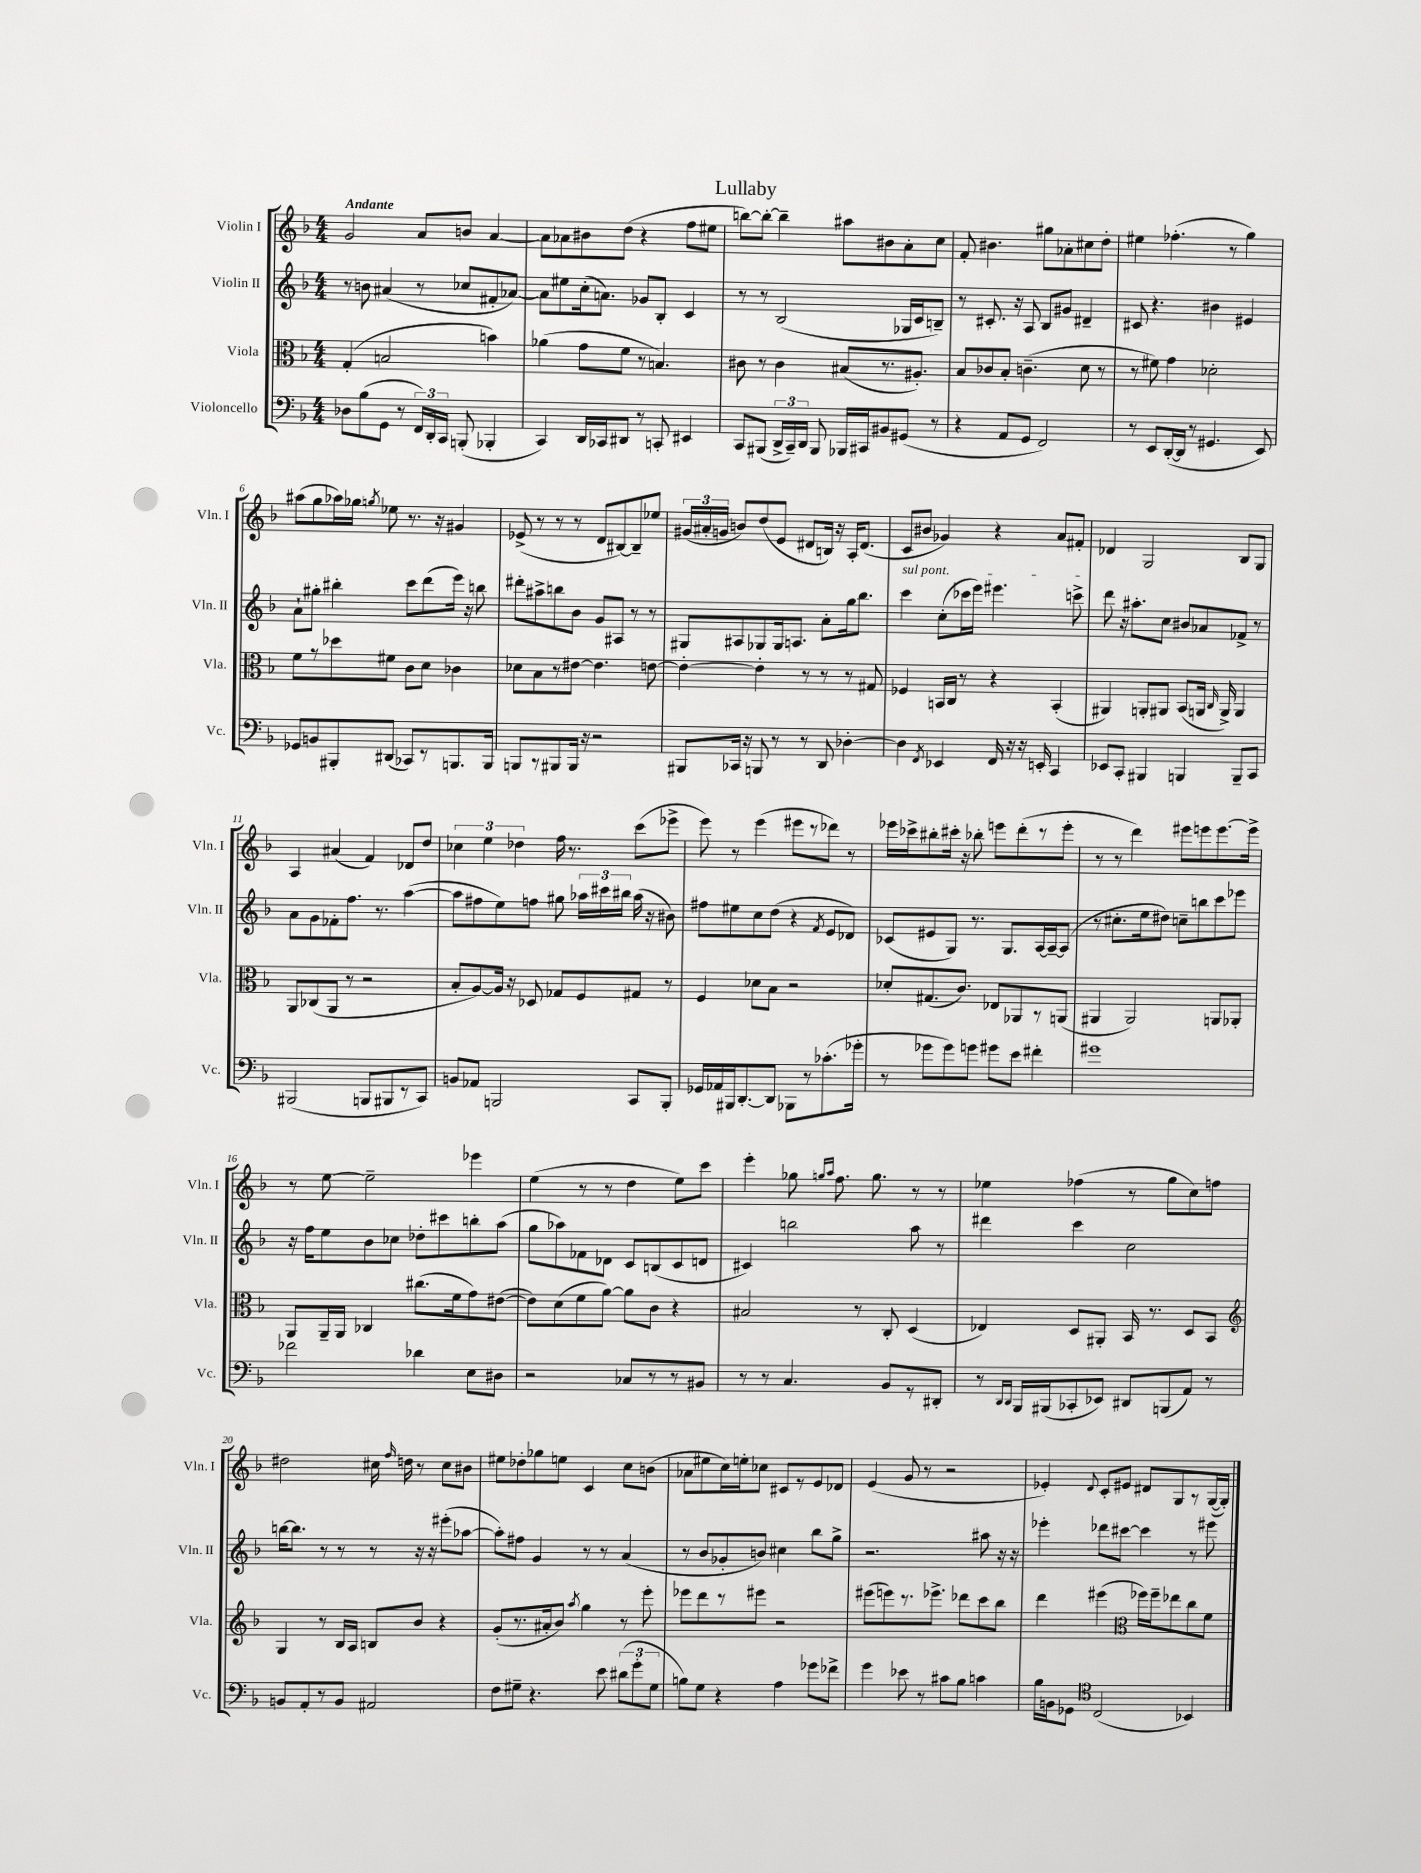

**kern	**kern	**kern	**kern
*part4	*part3	*part2	*part1
*staff4	*staff3	*staff2	*staff1
*I"Violoncello	*I"Viola	*I"Violin II	*I"Violin I
*I'Vc.	*I'Vla.	*I'Vln. II	*I'Vln. I
*clefF4	*clefC3	*clefG2	*clefG2
*k[b-]	*k[b-]	*k[b-]	*k[b-]
*M4/4	*M4/4	*M4/4	*M4/4
=1	=1	=1	=1
!	!	!	!LO:TX:a:B:t=Andante
8D-X\L	(4G'/	8r	2g/
(8B-\	.	8bn\	.
8GG\J	2Bn/	(4a#X/	.
8r	.	.	.
24FF/LL)	.	8r	8a/L
24DD'/	.	.	.
24CC/JJ	.	.	.
(8BBBn'/	.	8cc-X/L	8bn/J
4BBB-X'/	4bn\)	8f#X'/	[4a/
.	.	[8a-X/J)	.
=2	=2	=2	=2
4CC/)	(4a-X\	8a-\L]	8a\L]
.	.	8ee#X\	8a-X\
16DD/LL	8g\L	(16cc'\k	8b#X\
16CC-X/J	.	8.an\J)	.
8DD#X/J	8f\J	.	(8dd\J
8r	8r	8g-X/L	4r
8CCn'/	4.Bn/)	8B-'/J	.
4EE#X/	.	4c/	8ff\L
.	.	.	8ee#X\J
=3	=3	=3	=3
8CC/L	8c#X\	8r	[8bbn\L)
(8BBB#X/J	8r	8r	8bb'\J_
24DD^/LL	4c#\	(2B-/	4bb~\]
24CC~/)	.	.	.
24DD/JJ	.	.	.
8BBB#/	.	.	.
16BBB-X/LL	(8B#X/L	.	8aa#X\L
16CC#X/J	.	.	.
8BB#X/	8.r	.	8b#X\
(8GG#X/J	.	16G-X/LL	8a'\
.	8.A#X'/J)	16c/J	.
8r	.	8Bn~/J)	8cc\J
=4	=4	=4	=4
4r	8B-/L	8r	8f'/
.	8c-X/	8.c#X'/	4.b#X\
8AA/L	8B-'/J	.	.
.	.	16r	.
8GG/J	(4.cn~\	8A/	.
2FF/)	.	8B-/L	8gg#X\L
.	.	8g#X/J	8a-X'\
.	8d\	4d#X~/	8cc#X\
.	8r	.	8dd'\J
=5	=5	=5	=5
8r	8r	8c#X/	4ee#X\
8EE/L	8f#X\)	4.r	.
([16DD'/L	4g\	.	(4.ff-X'\
16DD/JJ]	.	.	.
8r	.	.	.
4.GG#X/	2d-X'\	4b#X\	.
.	.	.	8r
.	.	4e#X/	4gg\)
8EE/)	.	.	.
!!LO:LB:g=z
=6	=6	=6	=6
8GG-X/L	8f\L	8a`\L	(8aa#X\L
8BBn/	8r	8gg#X'\J	8gg\
8BBB#X'/	8dd-X\	4bb#X'\	16aa-X\L)
.	.	.	16gg-X\JJ
.	.	.	8qggn/
(8DD#X/J	8f#X\J	.	8ee-X\
8CC-X/L)	8c\L	8ccc\L	8.r
8r	8d\J	(8ddd\	.
.	.	.	16r
8.BBBn/	4c-X\	16eee\Jk)	4g#X/
.	.	16r	.
.	.	8bbn\	.
16BBB/Jk	.	.	.
=7	=7	=7	=7
8BBBn/L	8d-X\L	8ddd#X'\L	(8e-X^/
8r	8B-\	8aa#X^\	8r
8BBB#X/	8r	8bbn\	8r
16BBB#/Jk	[8e#X\J	8b-\J	8r
16r	.	.	.
2r	4.e#\]	8g/L	8d/L
.	.	8A#X/J	[8B#X/)
.	.	8r	8B#~/]
.	[8en\	8r	8ee-X/J
=8	=8	=8	=8
8BBB#X/L	4e'\_	8G#X/L	(24g#X/LL
.	.	.	24a#X'/
.	.	.	24gn/JJ
16CC-X/Jk	.	8A#X/	8bn/L)
16r	.	.	.
8BBBn/	4e'\]	8G-X/	(8dd/
8r	.	16G-/k	8e/J
.	.	8.An/J	.
8r	8r	.	8d#X/L
8DD/	8r	8a'\L	16Bn/Jk)
.	.	.	16r
[4D-X'\	8r	16gg\k	16A'/KL
.	.	8.bb-\J	(8.d#/J
.	8G#X/	.	.
=9	=9	=9	=9
!	!	!LO:TX:a:i:t=sul pont.	!
4D-\]	4F-X/	4ccc\	8c/L
.	.	.	8b#X/J
8qFF/	.	.	.
4EE-X/	16BBn/LL	(8cc'\L	4g-X/)
.	16C/JJ	.	.
.	8r	16ccc-X\L	.
.	.	16eee\JJ)	.
16FF/	4r	4.eee#X\	4r
16r	.	.	.
16r	.	.	.
16EEn'/	.	.	.
4CC/	(4BB'/	.	8a/L
.	.	8cccn^\	8f#X'/J
=10	=10	=10	=10
8EE-X/L	4AA#X/)	8ddd\	4d-X/
8CC'/J	.	16r	.
.	.	8.aa#X'\L	.
4BBB#X/	8AAn'/L	.	2G/
.	8AA#X/J	8cc\J	.
4BBBn/	(8BB-/L	8b#X/L	.
.	16AAn/Jk	8a-X/	.
.	16qqC/	.	.
.	16AA^/)	.	.
8BBB~/L	4AA/	8f-X^/J	8B-/L
8CC/J	.	8r	8G/J
!!LO:LB:g=z
=11	=11	=11	=11
(2BBB#X/	8AA/L	8a\L	4A/
.	(8C-X/	8g\	.
.	8AA/J	8f-X'\	(4a#X/
.	8r	8.ff\J	.
8BBBn/L	2r	.	4f/)
.	.	8.r	.
8BBB#X/	.	.	.
8r	.	([4aa\	8d-X/L
8CC/J)	.	.	8dd/J
=12	=12	=12	=12
8BBn/L	8B-'/L	8aa\L]	6cc-X\
8AA-X/J	[8A/)	8ff#X\	.
.	.	.	6ee\
2BBBn/	16A/Jk]	8ee\)	.
.	16r	.	.
.	.	.	6dd-X\
.	8D-X/	8ffn\J	.
.	8G-X/L	8gg#X\	16ff\
.	.	.	8.r
.	8F/	24aa-X\LL	.
.	.	24ccc#X\	.
.	.	24bb#X\JJ	.
8CC/L	8G#X/J	(16aa-\	(8ccc\L
.	.	16r	.
8BBB'/J	8r	8b#X\)	8eee-X^\J
=13	=13	=13	=13
16GG-X/LL	4F/	8ff#X\L	8eee\)
16AA-X/	.	.	.
16BBB#X/J	.	8ee#X\	8r
[8.DD'/	.	.	.
.	8d-X\L	8cc\	(4eee\
8DD/J]	8B-\J	(8dd\J	.
8BBB-X\L	2r	4r	8eee#X\L
8r	.	.	8r
.	.	8qf/	.
(8.c-X'\	.	8e/L	8ddd-X\J)
.	.	8d-X/J)	8r
16g-X'\Jk	.	.	.
=14	=14	=14	=14
8r	8d-X'/L	(8c-X/L	16eee-X\LL
.	.	.	16ccc-X^\J
8g-X\L	(8.G#X/	8e#X/	8bb#X'\
8g-\)	.	8G/J)	16ccc#X'\Jk
.	8.c/J)	.	16r
8gn\J	.	8.r	8bb-X'\
8g#X\L	8E-X/L	.	8eeen\L
.	.	8.G/L	.
8e\J	8AA-X/	.	(8ddd'\
4f#X'\	8r	[16A/L	8r
.	.	16A~/J_	.
.	(8AAn/J	(8A/J]	8eee'\J
=15	=15	=15	=15
1g#X	4AA#X/	8r	8r
.	.	8.cc#X'\L	8r
.	2AA#/)	.	4ddd\)
.	.	16ee\k	.
.	.	8dd#X\J)	.
.	.	8ccn~\L	8eee#X\L
.	.	8bbn\	8eeen\
.	8AAn/L	8ccc\	[8.eee\
.	8AA-X'/J	8eee-X\J	.
.	.	.	16eee^\Jk]
!!LO:LB:g=z
=16	=16	=16	=16
2f-X\	8AA/L	16r	8r
.	.	16ff\KL	.
.	16AA~/L	8ee\	[8ee\
.	16AA/JJ	.	.
.	4C-X/	8b-\	2ee~\]
.	.	8cc-X\J	.
4d-X\	(8.cc#X\L	8dd-X'\L	.
.	.	8ccc#X\	.
.	16f\k	.	.
8E\L	8g\)	8bbn'\	4eee-X\
8D#X\J	([8e#X\J	(8aa\J	.
=17	=17	=17	=17
2r	8e#\L])	8gg\L	(4ee\
.	(8d\	8aa-X\)	.
.	8f\	8f-X\	8r
.	[8a\J)	8d-X\J	8r
8C-X/L	8a\L]	8c/L	4dd\
8r	8c\J	(8Bn/	.
8r	4r	8c/	8ee\L)
8BB#X/J	.	8dn/J	8ccc\J
=18	=18	=18	=18
8r	2B#X/	4c#X/)	4eee'\
8r	.	.	.
4.C/	.	2bbn\	8gg-X\
.	.	.	16qqggn/LL
.	.	.	16qqaa/JJ
.	.	.	8.ff\
.	8r	.	.
.	.	.	8.gg\
8BB-/L	8C'/	.	.
8r	(4D/	8aa\	8r
8DD#X'/J	.	8r	8r
=19	=19	=19	=19
8r	4E-X/)	4ddd#X\	4ee-X\
16qqDD/LL	.	.	.
16qqDD/JJ	.	.	.
16BBB-/LL	.	.	.
(16BBB#X/J	.	.	.
8CC-X'/	8D/L	4ccc\	(4ff-X\
8EE-X/J)	8AA#X'/J	.	.
8DD#X/L	16BB-/	2cc\	8r
.	8.r	.	.
(8BBBn/	.	.	8gg\L
8AA/J)	8D/L	.	8cc\)
8r	8BB-/J	.	8ffn\J
!!LO:LB:g=z
=20	=20	=20	=20
*	*clefG2	*	*
8BBn/L	4G/	[16bbn\KL	2dd#X\
.	.	8.bb\J]	.
8AA'/	.	.	.
8r	8r	8r	.
8BB/J	16B-/LL	8r	.
.	16A/JJ	.	.
2AA#X/	8Bn/L	8r	16cc#X\
.	.	.	16qqff/
.	.	.	16ddn\
.	8b-/J	16r	8r
.	.	16r	.
.	4r	(8eee#X'\L	8cc#\L
.	.	[8aa-X\J	8b#X\J
=21	=21	=21	=21
8F\L	(8g'/L	8aa-'\L])	8ee#X\L
8G#X~\J	8.r	8ff#X\J	8dd-X'\
4.r	.	4g/	8gg-X\
.	16a#X'/k	.	.
.	8b-/J)	.	8een\J
.	8qaa/	.	.
.	4gg\	8r	4c/
8e\	.	8r	.
(12d#X\L	8r	(4a/	8cc\L
12g'\	.	.	.
.	8eee'\	.	(8bn\J
12G#\J	.	.	.
=22	=22	=22	=22
8Bn\L)	8eee-X\L	8r	8a-X\L
8G\J	8ddd\	8b-/L	8ee#X\
4r	8r	8g-X'/	16cc\L)
.	.	.	16een'\J
.	8eee#X\J	8bn/J)	8cc-X\J
4A\	2r	4cc#X\	8c#X/L
.	.	.	8r
8g-X\L	.	8bb-\L	8e/
8f-X^\J	.	8gg^\J	8d-X/J
=23	=23	=23	=23
4g\	(8eee#X\L	2.r	(4e/
.	8eeen\)	.	.
8e-X\	8.r	.	8g/
8r	.	.	8r
.	8.eee-X^\J	.	.
8c#X\L	.	.	2r
8B-\J	8ddd-X\L	.	.
4cn\	8ccc\	8aa#X\	.
.	8bb-\J	16r	.
.	.	16r	.
=24	=24	=24	=24
16B-\LL	4ddd\	4eee-X'\	4e-X'/)
16BBn\J	.	.	.
8GG-X\J	.	.	.
*clefC4	*	*	*
.	.	.	8qqd/
(2C/	(4eee#X\	8ddd-X\L	8c'/L
.	.	[8ccc#X\J	8e#X/J
*	*clefC3	*	*
.	16ff-X\LL)	4ccc#\]	8d#X/L
.	16ff-~\J	.	.
.	8ee-X\	.	8G/
4BB-X/)	8cc\	8r	8r
.	8f\J	8eee#X\	([16G/L
.	.	.	16G'/JJ])
==	==	==	==
*-	*-	*-	*-
